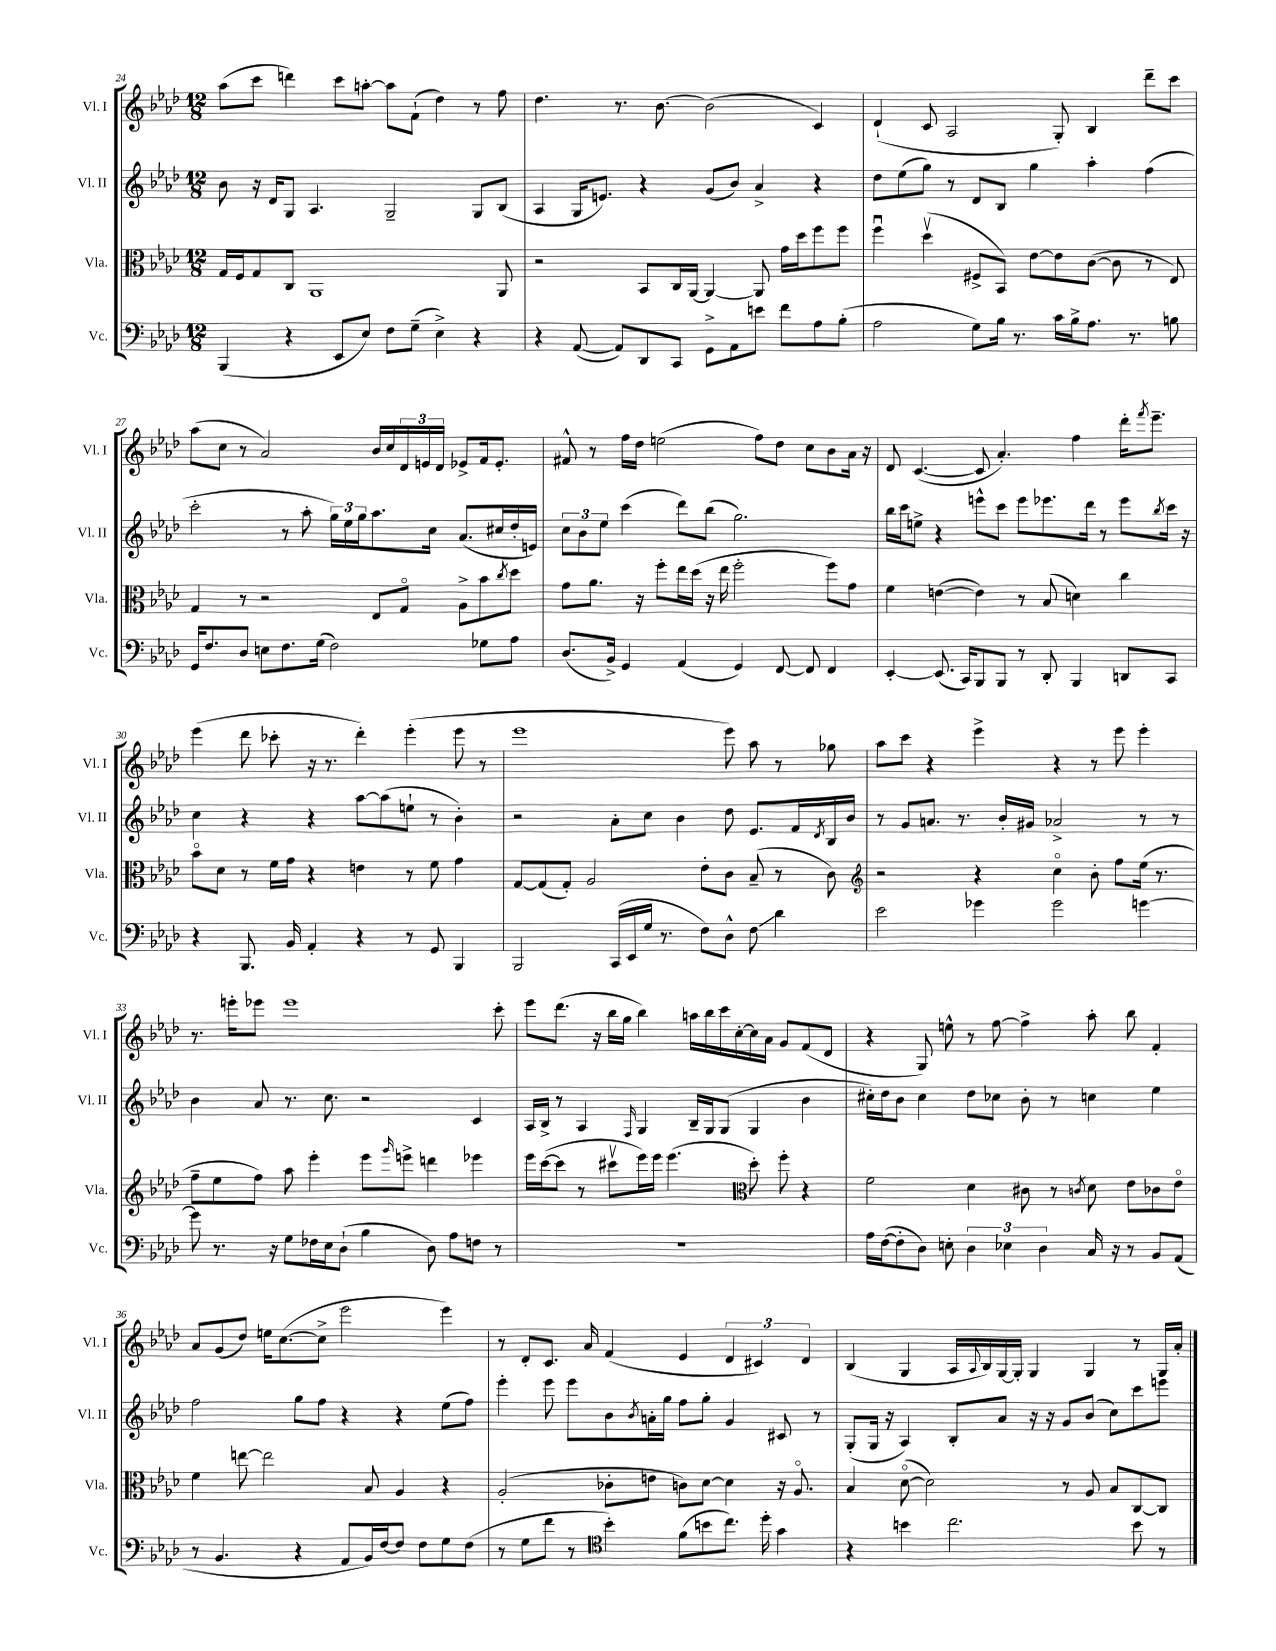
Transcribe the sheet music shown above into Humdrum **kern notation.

**kern	**kern	**kern	**kern
*staff4	*staff3	*staff2	*staff1
*clefF4	*clefC3	*clefG2	*clefG2
*k[b-e-a-d-]	*k[b-e-a-d-]	*k[b-e-a-d-]	*k[b-e-a-d-]
*M12/8	*M12/8	*M12/8	*M12/8
(4BBB-/	16G/LL	8b-\	(8aa-\L
.	16F/J	.	.
.	8G/	16r	8ccc\J
.	.	16d-/LK	.
4r	8C/J	8G/J	4ddd\)
.	1AA-	4.A-/	.
8EE-/L	.	.	8ccc\L
8E-/J)	.	.	[8aa'\J
8F\L	.	2G~/	8aa\]L
(8G~\J	.	.	(8f`\J
4E-^\)	.	.	4dd-\)
4r	.	8G/L	8r
.	8AA-/	(8B-/J	8ff\
=	=	=	=
4r	2r	4A-/	4.dd-\
([8AA-/	.	16G/LK	.
.	.	8.e/J)	.
8AA-/]L)	.	.	8.r
8DD-/	8BB-/L	4r	.
.	.	.	[8.b-\
8CC/J	16C/L	.	.
.	[16AA-/JJ	.	.
8GG^\L	4AA-/_	(8g/L	(2b-\]
8AA-\	.	8b-/J)	.
8e\J	8AA-/]	4a-^/	.
8f\L	16g\LL	.	.
.	16dd-\J	.	.
8A-\	8ff\	4r	4c/)
(8B-'\J	8ff\J	.	.
=	=	=	=
2A-\	4ffu\	8dd-\L	(4d-`/
.	.	(8ee-\	.
.	(4dd-v\	8gg\J)	8c/
.	.	8r	2A-/
8G\L)	8F#^/L	8d-/L	.
16B-\Jk	8BB-/J)	8B-/J	.
8.r	.	.	.
.	[8e-\L	4gg\	.
16c\LL	8e-\]	.	8G'/)
16B-^\J	.	.	.
8.A-\J	([8c\J	4aa-'\	4B-/
.	8c\]	.	.
8.r	.	.	.
.	8r	(4ff\	8ddd-~\L
8B\	8E-/)	.	8ccc\J
=	=	=	=
16GG/LK	4G/	2ccc'\	(8aa-\L
8.F/	.	.	.
.	.	.	8cc\J
8D-/J	8r	.	8r
8E\L	2r	.	2a-/)
8.F\	.	8r	.
.	.	8aa-'\	.
(16G\Jk	.	.	.
2F\)	.	24gg\LL)	.
.	.	24ee-\	.
.	.	24gg\J	.
.	8E-/L	8.aa-\	16b-/LL
.	.	.	16cc/
.	8Go/J	.	24d-/
.	.	.	24e/
.	.	16cc\Jk	.
.	.	.	24d-/JJ
.	8A-^\L	(8.a-/L	8e-^/L
8G-\L	8b-\	.	16f/k
.	.	16cc#/L	8.e-'/J
.	8qcc/	.	.
8A-\J	8dd-\J	16dd-'/	.
.	.	16e/JJ)	.
=	=	=	=
(8.D-/L	8g\L	12cc\L	8f#^^/
.	.	12b-\	.
.	8.a-\J	.	8r
.	.	12ee-\J	.
16BB-^/Jk)	.	.	.
4GG/	.	(4ccc\	16ff\LL
.	16r	.	16dd-\JJ
.	8ff'\L	.	(2ee\
(4AA-/	16ee-\L	8ddd-\L)	.
.	(16dd-\JJ	.	.
.	16r	(8bb-\J	.
.	16ee-\	.	.
4GG/)	2ff'\	2.gg\)	.
.	.	.	8ff\L)
[8FF/	.	.	8dd-\J
8FF/]	.	.	8cc\L
4FF/	8ff\L)	.	8b-\
.	8g\J	.	16a-\Jk
.	.	.	16r
=	=	=	=
[4EE-'/	4f\	16bb-\LL	8d-/
.	.	16ccc\J	.
.	.	8ee^\J	([4.c/
(8.EE-/]	([4e\	4r	.
16CC/LK)	.	.	.
8BBB-/	4e\])	8eee^^\L	8c/]
8BBB-/J	.	8ccc\J	4.a-'/)
8r	8r	8eee\L	.
8DD-'/	(8B-/	8.eee-\	.
4BBB-/	4d\)	.	4ff\
.	.	16ddd-\Jk	.
.	.	8r	.
8DD/L	4cc\	8eee-\L	16ddd-'\LK
.	.	.	8qfff/
.	.	.	8.eee-~\J
.	.	8qbb-/	.
8CC/J	.	16ccc\Jk	.
.	.	16r	.
=	=	=	=
4r	8b-o\L	4cc\	(4eee-\
.	8d-\J	.	.
8.BBB-/	8r	4r	8ddd-\
.	16f\LL	.	8ccc-'\
16BB-/	16g\JJ	.	.
4AA-'/	4r	4r	16r
.	.	.	8.r
4r	4e\	[8aa-\L	4ddd-'\)
.	.	(8aa-\]	.
8r	8r	8ee`\J	(4eee-'\
8GG/	8f\	8r	.
4BBB-/	4g\	4b-'\)	8eee-\
.	.	.	8r
=	=	=	=
2BBB-/	[8G/L	2r	1eee-
.	(8G/]	.	.
.	8G'/J)	.	.
.	2A-/	.	.
(16CC/LL	.	8a-'\L	.
16EE-/	.	.	.
16G/JJ	.	8cc\J	.
8.r	.	.	.
.	.	4b-\	.
8F\L)	8e-'\L	.	.
8D-^^\J	8c\J	8dd-\	8eee-\)
8F\	(8B-~/	8.e-/L	8aa-\
4d-\	8r	.	8r
.	.	16f/L	.
.	.	8qd-/	.
.	8c\)	16B-/	8gg-\
.	.	16b-/JJ	.
=	=	=	=
*	*clefG2	*	*
2e-\	2r	8r	8aa-\L
.	.	8g/L	8ccc\J
.	.	8.a/J	4r
.	.	8.r	.
4g-\	4r	.	4eee-^\
.	.	16b-'/LL	.
.	.	16g#/JJ	.
2g-\	4cco\	2a-^/	4r
.	8b-'\	.	8r
.	8ff\L	.	8eee-\
[4g\	(16ee-\Jk	8r	4eee-'\
.	8.r	.	.
.	.	8r	.
=	=	=	=
8g\]	8ff~\L	4b-\	8.r
8.r	8ee-\	.	.
.	.	.	16eee'\LK
.	8ff\J)	8a-/	8eee-\J
16r	.	.	.
8G\L	8aa-\	8.r	1eee-
16F-\L	4eee-'\	.	.
16E-\J	.	8.cc\	.
(8D-`\J	.	.	.
4B-\	8eee-\L	2r	.
.	16qqggg/	.	.
.	8eee^\J	.	.
8D-\)	4ddd\	.	.
8A-\L	.	.	.
8F\J	4eee-\	4c/	.
8r	.	.	8ccc'\
=	=	=	=
1.r	16eee-\LL	16A-/LL	8eee-\L
.	([16ccc\J	16B-^/JJ	.
.	8ccc\]J	8r	(8.ddd-\J
.	8r	4A-/	.
.	.	.	16r
.	8ccc#v\L	.	16bb-\LL
.	.	.	16gg\JJ
.	.	16qqF/	.
.	16eee-\L)	4G/	4bb-\)
.	16eee-\JJ	.	.
.	(4.eee-\	.	.
.	.	16B-~/LL	16aa\LL
.	.	16G/J	16bb-\
.	.	(8G/J	16ccc\
.	.	.	[16cc'\
*	*clefC3	*	*
.	8dd-'\)	4G/	16cc\]
.	.	.	16a-\JJ
.	8ff'\	.	8g/L
.	4r	4b-\	(8f/
.	.	.	8d-/J
=	=	=	=
16A-\LL	2f\	16cc#'\LL)	4r
([16F\J	.	16dd-\J	.
8F'\]	.	8b-\J	.
8D-\J)	.	4cc#\	8G/)
8E'\	.	.	8ee^^\
6D-\	4d-\	8dd-\L	8r
.	.	8cc-\J	[8ff\
6E-\	.	.	.
.	8c#\	8b-'\	4ff^\]
6D-\	.	.	.
.	8r	8r	.
.	8qc/	.	.
16C/	8d-\	4cc\	8aa-'\
16r	.	.	.
8r	8e-\L	.	8bb-\
8BB-/L	8c-\	4ee-\	4f'/
(8AA-/J	8e-o\J	.	.
=	=	=	=
8r	4f\	2ff\	8a-/L
4.BB-/	.	.	(8g/
.	[8ee\	.	8dd-/J)
.	2ee\]	.	16ee\LK
.	.	.	([8.cc\
4r	.	8gg\L	.
.	.	8ff\J	8cc^\]J
8AA-/L	.	4r	2eee-\
16BB-/L)	8B-/	.	.
[16F/J	.	.	.
8F/]J	4A-/	4r	.
8F\L	.	.	.
8G\	4r	(8ee-\L	4eee-\)
(8F\J	.	8ff\J)	.
=	=	=	=
8r	(2A-'/	4eee-'\	8r
8G\L	.	.	8d-'/L
8f\J	.	8eee-\	8.c/J
8r	.	8eee-\L	.
.	.	.	16a-/
*clefC4	*	*	*
4b-'\)	8c-'\L	8b-\	(4f/
.	.	8qb-/	.
.	8e\J	16a'\L	.
.	.	16gg\JJ	.
(8f\L	8c\L)	8ff\L	4e-/
8b\	[8d-\J	8gg'\J	.
8.cc\J)	4d-\]	4g/	6d-/
.	.	.	6c#/)
16dd-'\	.	.	.
4g\	16r	8c#/	.
.	8.A-o/	.	.
.	.	.	6d-/
.	.	8r	.
=	=	=	=
4r	4B-/	(8G'/L	(4B-/
.	.	16G/Jk	.
.	.	16r	.
4b\	([8d-o\	4A-/)	4G/
.	2d-\])	.	.
2.cc\	.	8B-'/L	16A-/LL
.	.	.	8qqA-/
.	.	.	16B-/)
.	.	8a-/J	[16G/
.	.	.	16G'/]JJ
.	.	16r	4G/
.	.	16r	.
.	8r	8g/L	.
.	8A-/	(8b-/J	4G/
.	8B-/L	8cc\L)	.
8b\	[8C/	8ccc\	8r
8r	8C/]J	8eee\J	16G/LL
.	.	.	16a-'/JJ
==	==	==	==
*-	*-	*-	*-
